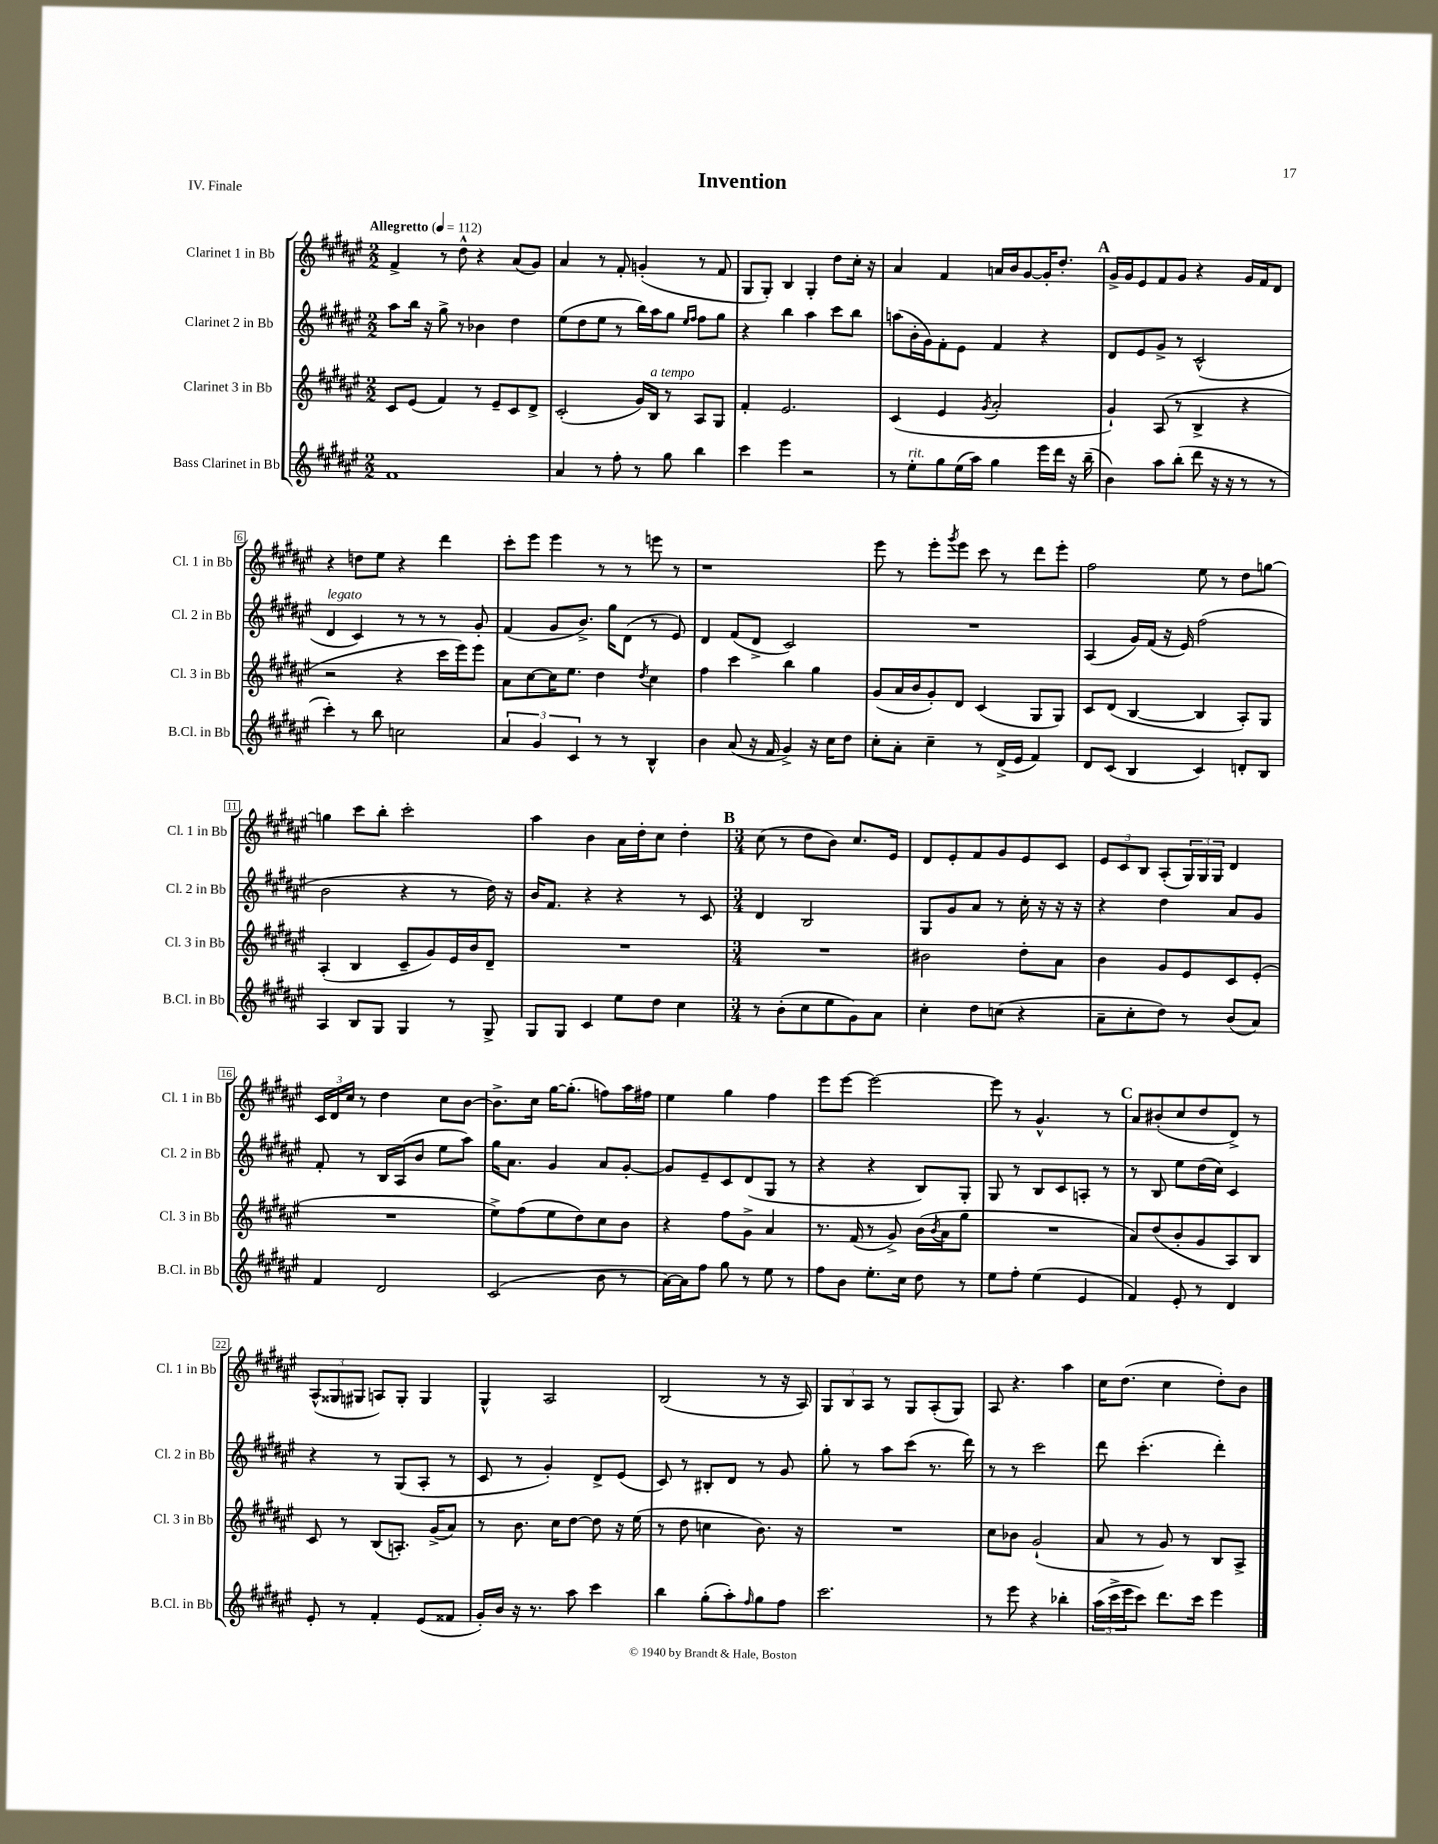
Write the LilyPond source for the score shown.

\header { title = "Invention" piece = "IV. Finale" }
<<
\new StaffGroup <<
\new Staff = "s0" \with { instrumentName = "Clarinet 1 in Bb" shortInstrumentName = "Cl. 1 in Bb" } {
    \clef treble \key fis \major \numericTimeSignature \time 2/2 \tempo "Allegretto" 4 = 112
    fis'4-> r8 dis''8-^ r4 ais'8( gis'8) |
    ais'4 r8 fis'8-. g'4-.( r8 fis'8 |
    gis8 gis8-.) b4 gis4-. dis''8 cis''16-. r16 |
    ais'4 fis'4 a'16 b'16 gis'8~ gis'16-. dis''8.-. |
    \mark \markup { \bold "A" } gis'16-> gis'16 eis'8 fis'8 gis'8 r4 gis'16 fis'16 dis'8 |
    r4 d''8 eis''8 r4 dis'''4 |
    cis'''8-. eis'''8 eis'''4 r8 r8 e'''8 r8 |
    r1 |
    eis'''8 r8 eis'''8-. \acciaccatura { gis'''8 } eis'''8 cis'''8 r8 dis'''8 eis'''8-. |
    fis''2 eis''8 r8 dis''8 g''8~ |
    g''4 cis'''8 b''8-. cis'''2-. |
    ais''4 b'4 ais'16 dis''16-. cis''8 dis''4-. |
    \mark \markup { \bold "B" } \numericTimeSignature \time 3/4 cis''8( r8 dis''8 b'8) cis''8. eis'16 |
    dis'8 eis'8-. fis'8 gis'8 eis'8 cis'8 |
    \tuplet 3/2 { eis'8 cis'8 b8 } ais8-.( \tuplet 3/2 { gis16) gis16 gis16 } dis'4 |
    \tuplet 3/2 { cis'16 dis'16 cis''16 } r8 dis''4 cis''8 b'8~ |
    b'8.-> cis''16 gis''16~ gis''8.-.( f''8) ais''16 fis''16 |
    eis''4 gis''4 fis''4 |
    eis'''8 eis'''8~ eis'''2~ |
    eis'''8 r8 gis'4.-^ r8 |
    \mark \markup { \bold "C" } ais'8 bis'8-.( cis''8 dis''8 dis'8->) r8 |
    \tuplet 3/2 { ais8-^( gisis8 gis8 } a8) gis8-. gis4 |
    gis4-^ ais2 |
    b2( r8 r16 ais16) |
    \tuplet 3/2 { gis8 b8 ais8 } r8 gis8 ais8-.( gis8) |
    ais8 r4. ais''4 |
    cis''16 dis''8.( cis''4 dis''8-.) b'8 \bar "|." |
}
\new Staff = "s1" \with { instrumentName = "Clarinet 2 in Bb" shortInstrumentName = "Cl. 2 in Bb" } {
    \clef treble \key fis \major \numericTimeSignature \time 2/2
    ais''8 b''16 r16 gis''8-> r8 bes'4 dis''4 |
    eis''8( dis''8 eis''8 r8 b''16) ais''16 gis''8 \grace { eis''16 fis''16 } fis''8 gis''8 |
    r4 b''4 ais''4 cis'''8 b''8 |
    a''8( b'16-. gis'16) fis'8-. eis'8 fis'4 r4 |
    \mark \markup { \bold "A" } dis'8 eis'8 gis'8-> r8 cis'2-^( |
    dis'4^\markup { \italic "legato" } cis'4) r8 r8 r8 gis'8-. |
    fis'4( gis'8 b'8.->) gis''16 dis'8( r8 eis'8) |
    dis'4 fis'8( dis'8-> cis'2) |
    R1 |
    ais4( gis'16) fis'16( r16 eis'16) fis''2( |
    b'2 r4 r8 dis''16) r16 |
    b'16 fis'8. r4 r4 r8 cis'8 |
    \mark \markup { \bold "B" } \numericTimeSignature \time 3/4 dis'4 b2 |
    gis8 gis'8 ais'8 r8 cis''16-. r16 r16 r16 |
    r4 dis''4 ais'8 gis'8 |
    fis'8-. r8 b16 ais16( b'8 eis''8 ais''8) |
    gis''16 ais'8. gis'4 ais'8 gis'8~-. |
    gis'8 eis'8-- cis'8 dis'8( gis8 r8 |
    r4 r4 b8) gis8-. |
    gis8 r8 b8 cis'8 a8-. r8 |
    \mark \markup { \bold "C" } r8 b8 eis''8 dis''16( cis''16) cis'4 |
    r4 r8 gis8( ais8-. r8 |
    cis'8 r8 gis'4-.) dis'8-> eis'8( |
    cis'8) r8 bis8-. dis'8 r8 gis'8 |
    gis''8-. r8 ais''8 cis'''8( r8. dis'''16) |
    r8 r8 cis'''2 |
    dis'''8 cis'''4.-.( dis'''4-.) \bar "|." |
}
\new Staff = "s2" \with { instrumentName = "Clarinet 3 in Bb" shortInstrumentName = "Cl. 3 in Bb" } {
    \clef treble \key fis \major \numericTimeSignature \time 2/2
    cis'8 eis'8( fis'4) r8 eis'8-- cis'8 dis'8-> |
    cis'2-.( gis'16) b16^\markup { \italic "a tempo" } r8 ais8 gis8 |
    fis'4-. eis'2. |
    cis'4( eis'4 \acciaccatura { gis'8 } ais'2-. |
    \mark \markup { \bold "A" } gis'4-!) ais8( r8 b4-> r4 |
    r2 r4 cis'''16 eis'''16) eis'''8 |
    ais'8 cis''8~ cis''16 eis''8. dis''4 \acciaccatura { dis''8 } cis''4 |
    fis''4 cis'''4 b''4 gis''4 |
    gis'8( ais'16 b'16 gis'8-.) dis'8 cis'4( gis8 gis8) |
    cis'8 dis'8( b4~ b4 ais8-.) gis8 |
    ais4-.( b4 cis'8-- gis'8) eis'16 b'16 dis'8-- |
    R1 |
    \mark \markup { \bold "B" } \numericTimeSignature \time 3/4 R2. |
    bis'2 dis''8-. ais'8 |
    b'4 gis'8 eis'8 cis'8 eis'8-.( |
    R2. |
    eis''8->) fis''8( eis''8 dis''8) cis''8 b'8 |
    r4 fis''8 gis'8-> ais'4 |
    r8. fis'16( r8 gis'8->) b'16( \acciaccatura { b'8 } ais'16 gis''8 |
    R2. |
    \mark \markup { \bold "C" } ais'8) dis''8( b'8-. gis'8 ais8) b8 |
    cis'8 r8 b8( a8.-.) gis'16->( ais'8) |
    r8 b'8. cis''16 dis''8~ dis''8 r16 eis''16( |
    r8 dis''8 c''4 b'8.) r16 |
    R2. |
    cis''8 bes'8 gis'2-!( |
    ais'8 r8 gis'8) r8 b8 ais8-> \bar "|." |
}
\new Staff = "s3" \with { instrumentName = "Bass Clarinet in Bb" shortInstrumentName = "B.Cl. in Bb" } {
    \clef treble \key fis \major \numericTimeSignature \time 2/2
    fis'1 |
    ais'4 r8 fis''8-. r8 gis''8 b''4 |
    cis'''4 eis'''4 r2 |
    r8 eis''8-.^\markup { \italic "rit." } gis''8 eis''16( ais''16) gis''4 eis'''16 dis'''16 r16 b''16--( |
    \mark \markup { \bold "A" } b'4) ais''8 b''8-.( dis'''8 r16 r16 r8 r8 |
    cis'''4-.) r8 b''8 c''2 |
    \tuplet 3/2 { ais'4 gis'4 cis'4 } r8 r8 b4-^ |
    b'4 ais'8( r16 fis'16 gis'4->) r16 cis''16 dis''8 |
    cis''8-. ais'8-. cis''4-- r8 dis'16->( eis'16 fis'4) |
    dis'8 cis'8( b4 cis'4) d'8-. b8 |
    ais4 b8 gis8 gis4 r8 gis8-> |
    gis8 gis8 cis'4 eis''8 dis''8 cis''4 |
    \mark \markup { \bold "B" } \numericTimeSignature \time 3/4 r8 b'8-.( cis''8 eis''8 gis'8) ais'8 |
    cis''4-. dis''8 c''8( r4 |
    ais'8-- cis''8-. dis''8) r8 b'8( ais'8) |
    fis'4 dis'2 |
    cis'2( b'8 r8 |
    ais'16~) ais'16 fis''8 gis''8 r8 eis''8 r8 |
    fis''8 b'8 eis''8.-. cis''16 dis''8 r8 |
    eis''8 fis''8-. eis''4( eis'4 |
    \mark \markup { \bold "C" } fis'4) eis'8-. r8 dis'4 |
    eis'8-. r8 fis'4-. eis'8( fisis'8 |
    gis'16-.) b'16 r16 r8. ais''8 cis'''4 |
    b''4 gis''8-.( ais''8-.) \grace { fis''16 } gis''8 fis''8 |
    cis'''2. |
    r8 eis'''8 r4 bes''4-. |
    \tuplet 3/2 { ais''16( cis'''16-> eis'''16 } cis'''8) dis'''8. cis'''16 eis'''4 \bar "|." |
}
>>
>>
\layout { \context { \Score \override BarNumber.stencil = #(make-stencil-boxer 0.1 0.3 ly:text-interface::print) } }
